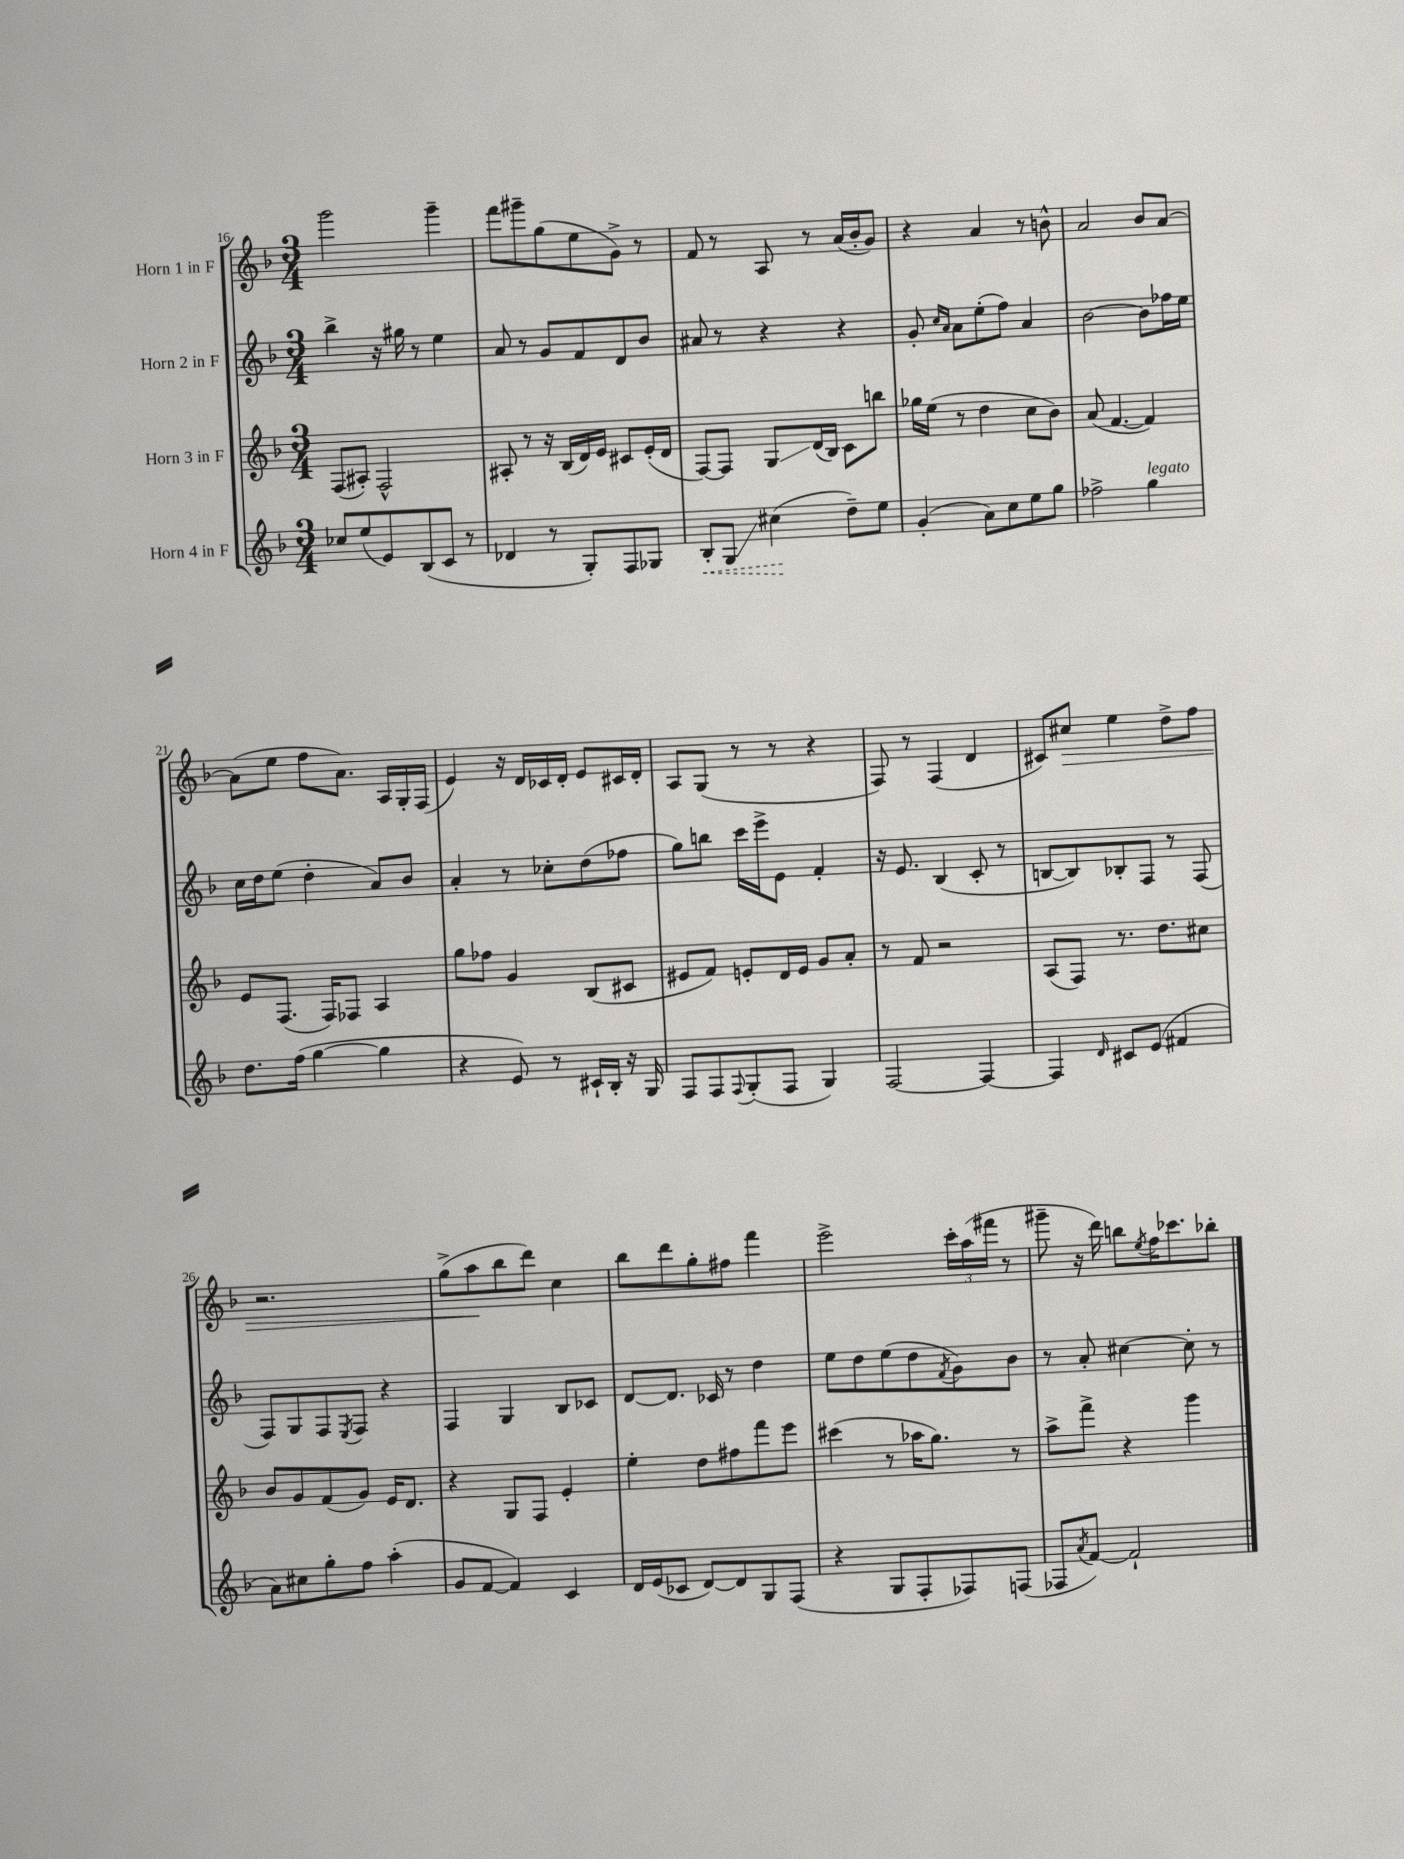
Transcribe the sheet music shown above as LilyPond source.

<<
\new StaffGroup <<
\new Staff = "s0" \with { instrumentName = "Horn 1 in F" } {
    \clef treble \key f \major \numericTimeSignature \time 3/4
    g'''2 g'''4-- |
    f'''8 gis'''8-- g''8( e''8 g'8->) r8 |
    f'8 r8 a8 r8 a'16( bes'16-. g'8) |
    r4 a'4 r8 b'8-^ |
    a'2 bes'8 a'8~ |
    a'8( e''8 f''8 a'8.) a16 g16-. f16( |
    e'4) r16 d'16 ces'16 d'16-. e'8 cis'16 d'16-. |
    a8 g8( r8 r8 r4 |
    f8) r8 f4( d'4 |
    cis'8) cis''8\> e''4 d''8-> f''8 |
    r2. |
    g''8->( a''8\! bes''8 d'''8) c''4 |
    bes''8 d'''8 g''8-. fis''8 f'''4 |
    e'''2-> \tuplet 3/2 { c'''16-. a''16( fis'''16 } r8 |
    gis'''8-- r16 d'''16) b''8 \acciaccatura { e''8 } f''16 ces'''8. bes''8-. \bar "|." |
}
\new Staff = "s1" \with { instrumentName = "Horn 2 in F" } {
    \clef treble \key f \major \numericTimeSignature \time 3/4
    bes''4-> r16 gis''16 r8 e''4 |
    a'8 r8 g'8 f'8 d'8 bes'8 |
    ais'8 r8 r4 r4 |
    g'8-. \grace { c''16 a'16 } a'8 e''8-.( f''8) a'4 |
    bes'2~ bes'8 fes''16 e''16 |
    c''16 d''16 e''8( d''4-. a'8) bes'8 |
    a'4-. r8 ces''8-. d''8( fes''8 |
    g''8) b''8 c'''16 e'''16-> e'8 f'4-. |
    r16 e'8. bes4( c'8-. r8 |
    b8~ b8) bes8-. f8 r8 f8( |
    f8) g8 f8 \acciaccatura { e8 } f8 r4 |
    f4 g4 bes8 ces'8 |
    d'8~ d'8. ces'16 r8 d''4 |
    e''8 d''8 e''8( d''8 \acciaccatura { f'8 } g'8) bes'8 |
    r8 a'8-. cis''4~ cis''8-. r8 \bar "|." |
}
\new Staff = "s2" \with { instrumentName = "Horn 3 in F" } {
    \clef treble \key f \major \numericTimeSignature \time 3/4
    f8( ais8-.) f2-^ |
    ais8-. r8 r16 bes16( d'16) e'16 cis'8 e'16-.( d'16 |
    f8~) f8 g8\glissando d'16( bes16) c'8 b''8 |
    ges''16 e''16( r8 d''4 c''8 bes'8) |
    a'8( f'4.~ f'4) |
    e'8 f8.( f16) fes8 a4 |
    g''8 fes''8 g'4 bes8( cis'8 |
    eis'8 f'8) e'8-. d'16 e'16 g'8 a'8-. |
    r8 f'8 r2 |
    a8( f8) r8. d''8. cis''8 |
    bes'8 g'8 f'8( g'8) e'16 d'8. |
    r4 g8 f8 e'4-. |
    e''4-. d''8 fis''8 f'''8 e'''8 |
    cis'''4( r8 aes''16 g''8.) r8 |
    a''8-> f'''8-> r4 g'''4 \bar "|." |
}
\new Staff = "s3" \with { instrumentName = "Horn 4 in F" } {
    \clef treble \key f \major \numericTimeSignature \time 3/4
    ces''8 e''8( e'8) bes8( c'8 r8 |
    des'4 r8 g8-.) f8 ges8 |
    \once \override Hairpin.style = #'dashed-line bes8-.\< g8\glissando cis''4\!( d''8--) e''8 |
    g'4-.( a'8) c''8 e''8 g''8 |
    fes''2-> g''4^\markup { \italic "legato" } |
    d''8. f''16( g''4~ g''4 |
    r4 e'8) r8 cis'16-! bes16-. r16 g16 |
    f8 f8 \appoggiatura { f8 } g8-.( f8 g4) |
    f2~ f4~ |
    f4 \grace { d'16 } cis'8 e'8( fis'4 |
    a'8) cis''8 g''8-. f''8 a''4-.( |
    g'8 f'8~ f'4) c'4 |
    d'16 e'16( ces'8 d'8~) d'8 g8 f8( |
    r4 g8 f8-. fes8) f8( |
    fes8 \acciaccatura { a'8 } f'8~) f'2-! \bar "|." |
}
>>
>>
\layout { \context { \Score currentBarNumber = #16 } }
